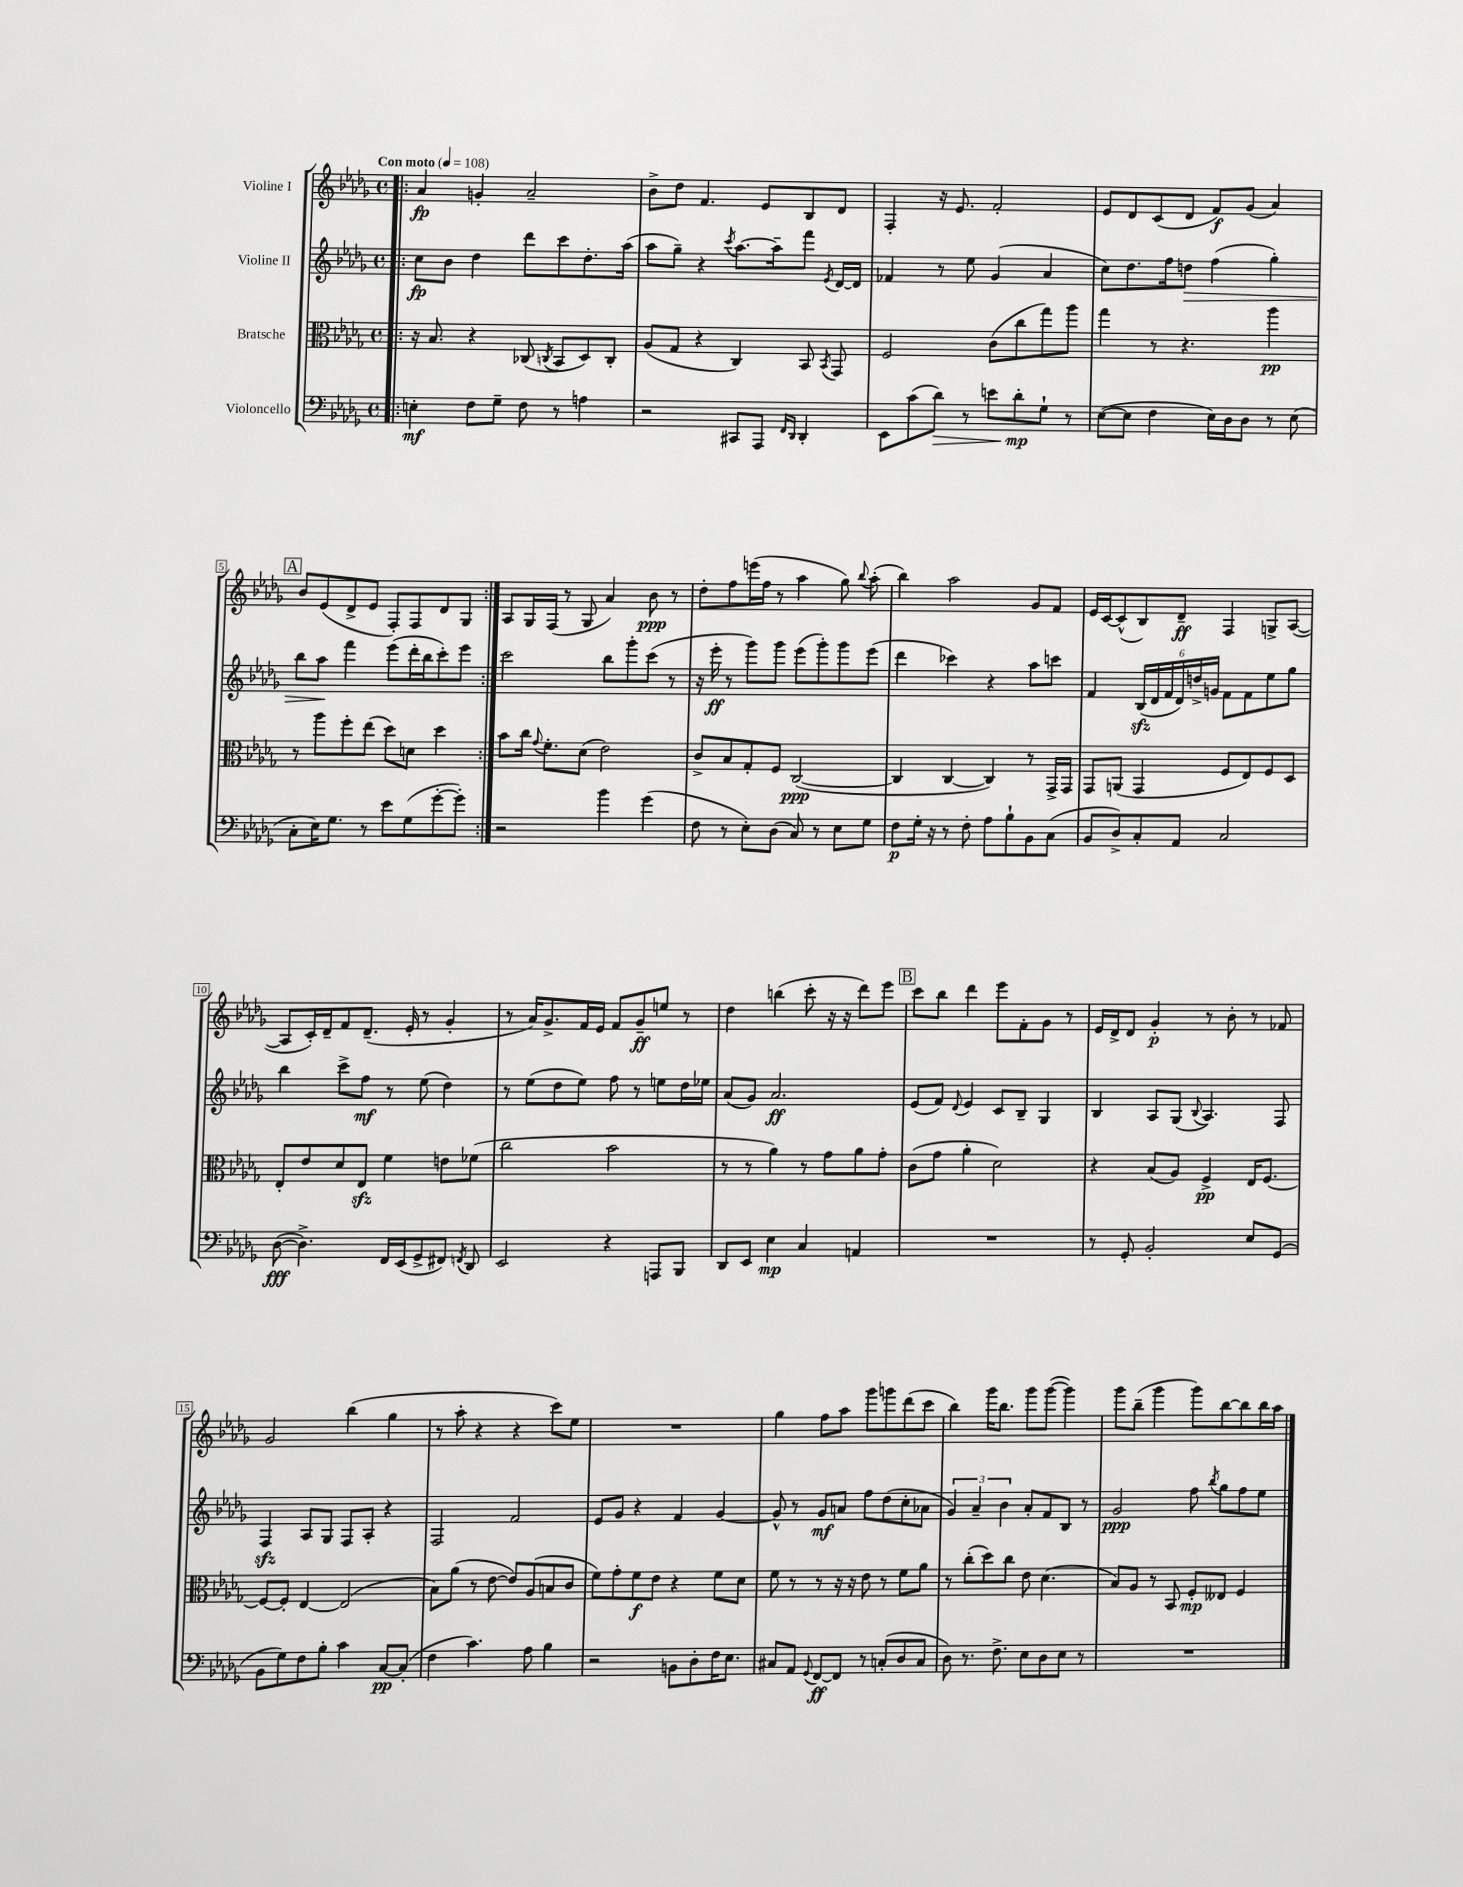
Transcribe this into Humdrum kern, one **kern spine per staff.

**kern	**kern	**kern	**kern
*staff4	*staff3	*staff2	*staff1
*clefF4	*clefC3	*clefG2	*clefG2
*k[b-e-a-d-g-]	*k[b-e-a-d-g-]	*k[b-e-a-d-g-]	*k[b-e-a-d-g-]
*M4/4	*M4/4	*M4/4	*M4/4
*met(c)	*met(c)	*met(c)	*met(c)
*MM108	*MM108	*MM108	*MM108
=!|:	=!|:	=!|:	=!|:
4E'\	16r	8cc\L	4a-/
.	8.B-/	.	.
.	.	8b-\J	.
8F\L	4r	4dd-\	4g'/
8G-~\J	.	.	.
8F\	(8C-/	8ddd-\L	2a-~/
.	8qC/	.	.
8r	8BB-/L	8ccc\	.
4A\	8D-/)	8.dd-'\	.
.	8C'/J	.	.
.	.	(16aa-\Jk	.
=	=	=	=
2r	(8A-/L	8aa-\L	8b-^\L
.	8G-/J	8gg-~\J)	8dd-\J
.	4r	4r	4.f/
.	.	8qccc/	.
8CC#/L	4C/)	[8.aa-\L	.
8AAA-/J	.	.	8e-/L
.	.	16aa-~\]k	.
16qqFF/LL	.	.	.
16qqDD-/JJ	.	.	.
4DD-'/	8BB-/	8fff\J	8B-/
.	8qBB-/	8qe-/	.
.	8GG-/	[16d-/LL	8d-/J
.	.	16d-/]JJ	.
=	=	=	=
8EE-\L	2F/	4f-/	4F'/
(8c\	.	.	.
8d-\J)	.	8r	16r
.	.	.	8.e-/
8r	.	8ee-\	.
8e\L	(8c\L	(4g-/	2f'/
8d-'\	8cc\	.	.
8G-`\J	8gg-\)	4a-/	.
8r	8aa-\J	.	.
=	=	=	=
([8E-\L	4gg-\	8cc\L)	8e-/L
8E-\]J	.	8.dd-\	8d-/
4F\	8r	.	(8c/
.	.	16ff\k	.
.	4.r	8dd\J	8d-/J
16E-\LL)	.	(4ff\	8f/L)
16D-\J	.	.	.
8D-\J	.	.	(8g-/J
8r	4aa-\	4gg-'\)	4a-/)
(8E-\	.	.	.
=	=	=	=
8C'\L	8r	8bb-\L	8b-/L
16E-\K)	8aa-\L	8aa-\J	(8e-/
8.G-\J	.	.	.
.	8ff'\	4fff\	8d-^/
8r	(8ee-\J	.	8e-/J
8e-\L	8dd-\L)	(8eee-\L	8F'/L)
(8G-\	8d\J	16ddd-'\L	8F/
.	.	16bb-\J	.
[8g-'\	4dd-\	8ccc'\)	8d-/
8g-'\]J)	.	8eee-\J	8G-/J
=:|!	=:|!	=:|!	=:|!
2r	8b-\L	2ccc\	8A-/L
.	16cc\Jk	.	16G-/L
.	8qqg-/	.	.
.	8.f'\L	.	(16F/JJ
.	.	.	8r
.	(8d-\J	.	8G-/
4b-\	2e-\)	8bb-\L	4a-/)
.	.	8ggg-'\	.
(4g-\	.	(8ccc\J	8b-\
.	.	8r	8r
=	=	=	=
8F\	8c^/L	16r	8dd-'\L
.	.	16eee-'\	.
8r	8B-/	8r	8ff\
8E-'\L)	8G-'/	8ggg-\L)	(16eee\L
.	.	.	16ff\JJ
(8D-\J	8F/J	8ggg-\J	8r
8C/)	([2C/	(8eee-\L	4aa-\
8r	.	8ggg-'\)	.
8E-\L	.	8ggg-\	8gg-\)
.	.	.	8qqbb-/
8G-\J	.	(8eee-\J	(8aa-'\
=	=	=	=
8F\L	4C/]	4ddd-\	4bb-\)
16G-'\Jk	.	.	.
16r	.	.	.
8r	[4C/	4ccc-\)	2aa-\
8F'\	.	.	.
8A-\L	4C/])	4r	.
8B-`\	.	.	.
8BB-\	8r	8aa-\L	8g-/L
(8C\J	16GG-^/LL	8ccc\J	8f/J
.	16GG-/JJ	.	.
=	=	=	=
8BB-/L	8GG-/L	4f/	16e-/LL
.	.	.	[16c/J
8D-^/)	(8AA/J	.	(8c^^/]
8C'/	4GG-/	(24B-/LL	8B-/)
.	.	24d-/	.
.	.	24f/	.
8AA-/J	.	24d-/)	8d-~/J
.	.	24dd^/	.
.	.	24g/JJ	.
2C/	8F/L	8f\L	4F/
.	8E-/)	8f\	.
.	8F/	8ee-\	8G^/L
.	8D-/J	8gg-\J	([8A-/J
=	=	=	=
([8D-\	8E-'/L	4bb-\	8A-/]L
4.D-^\])	8e-/	.	16c'/L)
.	.	.	16d-~/J
.	8d-/	8ccc^\L	8f/
.	8E-/J	8ff\J	(8.d-~/J
16FF/LL	4f\	8r	.
(16EE-/J	.	.	16e-'/
8GG-^/	.	(8ee-\	8r
8FF#/J)	8e\L	4dd-\)	4g-'/
8qFF/	.	.	.
8DD-/	(8f-\J	.	.
=	=	=	=
2EE-/	2cc\	8r	8r
.	.	(8ee-\L	16a-/LK)
.	.	.	8.g-^/
.	.	8dd-\	.
.	.	8ee-\J)	16f/L
.	.	.	16e-/JJ
4r	2b-\	8ff\	8f/L
.	.	8r	8g-~/
8AAA/L	.	8ee\L	8ee/J
8BBB-/J	.	16dd-\L	8r
.	.	16ee-\JJ	.
=	=	=	=
8DD-/L	8r	(8a-/L	4dd-\
8EE-/J	8r	8g-/J)	.
4E-\	4a-\)	2.a-/	(4bb\
4C/	8r	.	8ccc'\
.	8g-\L	.	16r
.	.	.	16r
4AA/	8a-\	.	8ddd-\L)
.	8g-'\J	.	8eee-\J
=	=	=	=
1r	(8c\L	(8e-/L	8ccc\L
.	8g-\J	8f/J)	8bb-\J
.	.	8qqd-/	.
.	4a-'\	4e-/	4ddd-\
.	2d-\)	8c/L	8eee-\L
.	.	8B-~/J	8f'\
.	.	4G-/	8g-\J
.	.	.	8r
=	=	=	=
8r	4r	4B-/	16e-/LL
.	.	.	16d-^/J
8GG-'/	.	.	8d-/J
2BB-'/	(8B-/L	8A-/L	4g-'/
.	8A-/J)	(8G-/J	.
.	.	8qqB-/	.
.	4F^/	4.A-/)	8r
.	.	.	8b-'\
8E-/L	16E-/LK	.	8r
.	[8.F/J	.	.
(8GG-/J	.	8F/	8f-/
=	=	=	=
8BB-\L	8F/_L	4F/	2g-/
8G-\)	8F'/]J	.	.
8F\	[4E-/	8A-/L	.
8B-'\J	.	8G-/J	.
4c\	(2E-/]	8F/L	(4bb-\
.	.	8A-'/J	.
[8C/L	.	4r	4gg-\
(8C'/]J	.	.	.
=	=	=	=
4F\	8B-\L)	2F/	8r
.	(8a-\J	.	8aa-'\
4.c\)	8r	.	4r
.	[8e-\	.	.
.	8e-/]L)	2f/	4r
8A-\	(8A-/	.	.
4B-\	8B/	.	8ccc\L)
.	8c/J	.	8ee-\J
=	=	=	=
2r	8f\L)	8e-/L	1r
.	8g-'\	8g-/J	.
.	8f\	4r	.
.	8e-\J	.	.
8BB\L	4r	4f/	.
8D-'\	.	.	.
16F\K	8f\L	[4g-/	.
8.E-\J	.	.	.
.	8d-\J	.	.
=	=	=	=
8C#/L	8f\	8g-^^/]	4gg-\
8AA-/J	8r	8r	.
8qqGG-/	.	.	.
[8FF/L	8r	8g-/L	8ff\L
8FF/]J	16r	8a/J	8aa-\J
.	16r	.	.
8r	8e-\	8ff\L	8ggg-\L
(8C'/L	8r	(8dd-\	8ggg\
8D-/	8f\L	8cc'\	(8ddd-\
8C/J	8a-\J	8a-\J	8ccc\J
=	=	=	=
8D-\)	8r	6g-/)	4bb-\)
8.r	(8cc'\L	.	.
.	.	6a-~/	.
.	8dd-\)	.	16ggg-\LK
8.F^\	.	.	8.bb-\J
.	.	6b-\	.
.	8cc\J	.	.
8E-\L	8e-\	8a-'/L	8ggg-\L
8D-\	(4.d-\	8f/	([8ggg-\J
8E-\J	.	8B-/J	4ggg-\])
8r	.	8r	.
=	=	=	=
1r	8B-/L)	2g-/	8ggg-\L
.	8A-/J	.	(8bb-~\J
.	8r	.	4ggg-\
.	8BB-/	.	.
.	8F'/L	8ff\	8ggg-\L)
.	.	8qbb-/	.
.	8E--/J	8gg-\L	[8bb-\
.	4F/	8ff\	8bb-\]
.	.	8ee-\J	16bb-\L
.	.	.	16aa-\JJ
==	==	==	==
*-	*-	*-	*-
